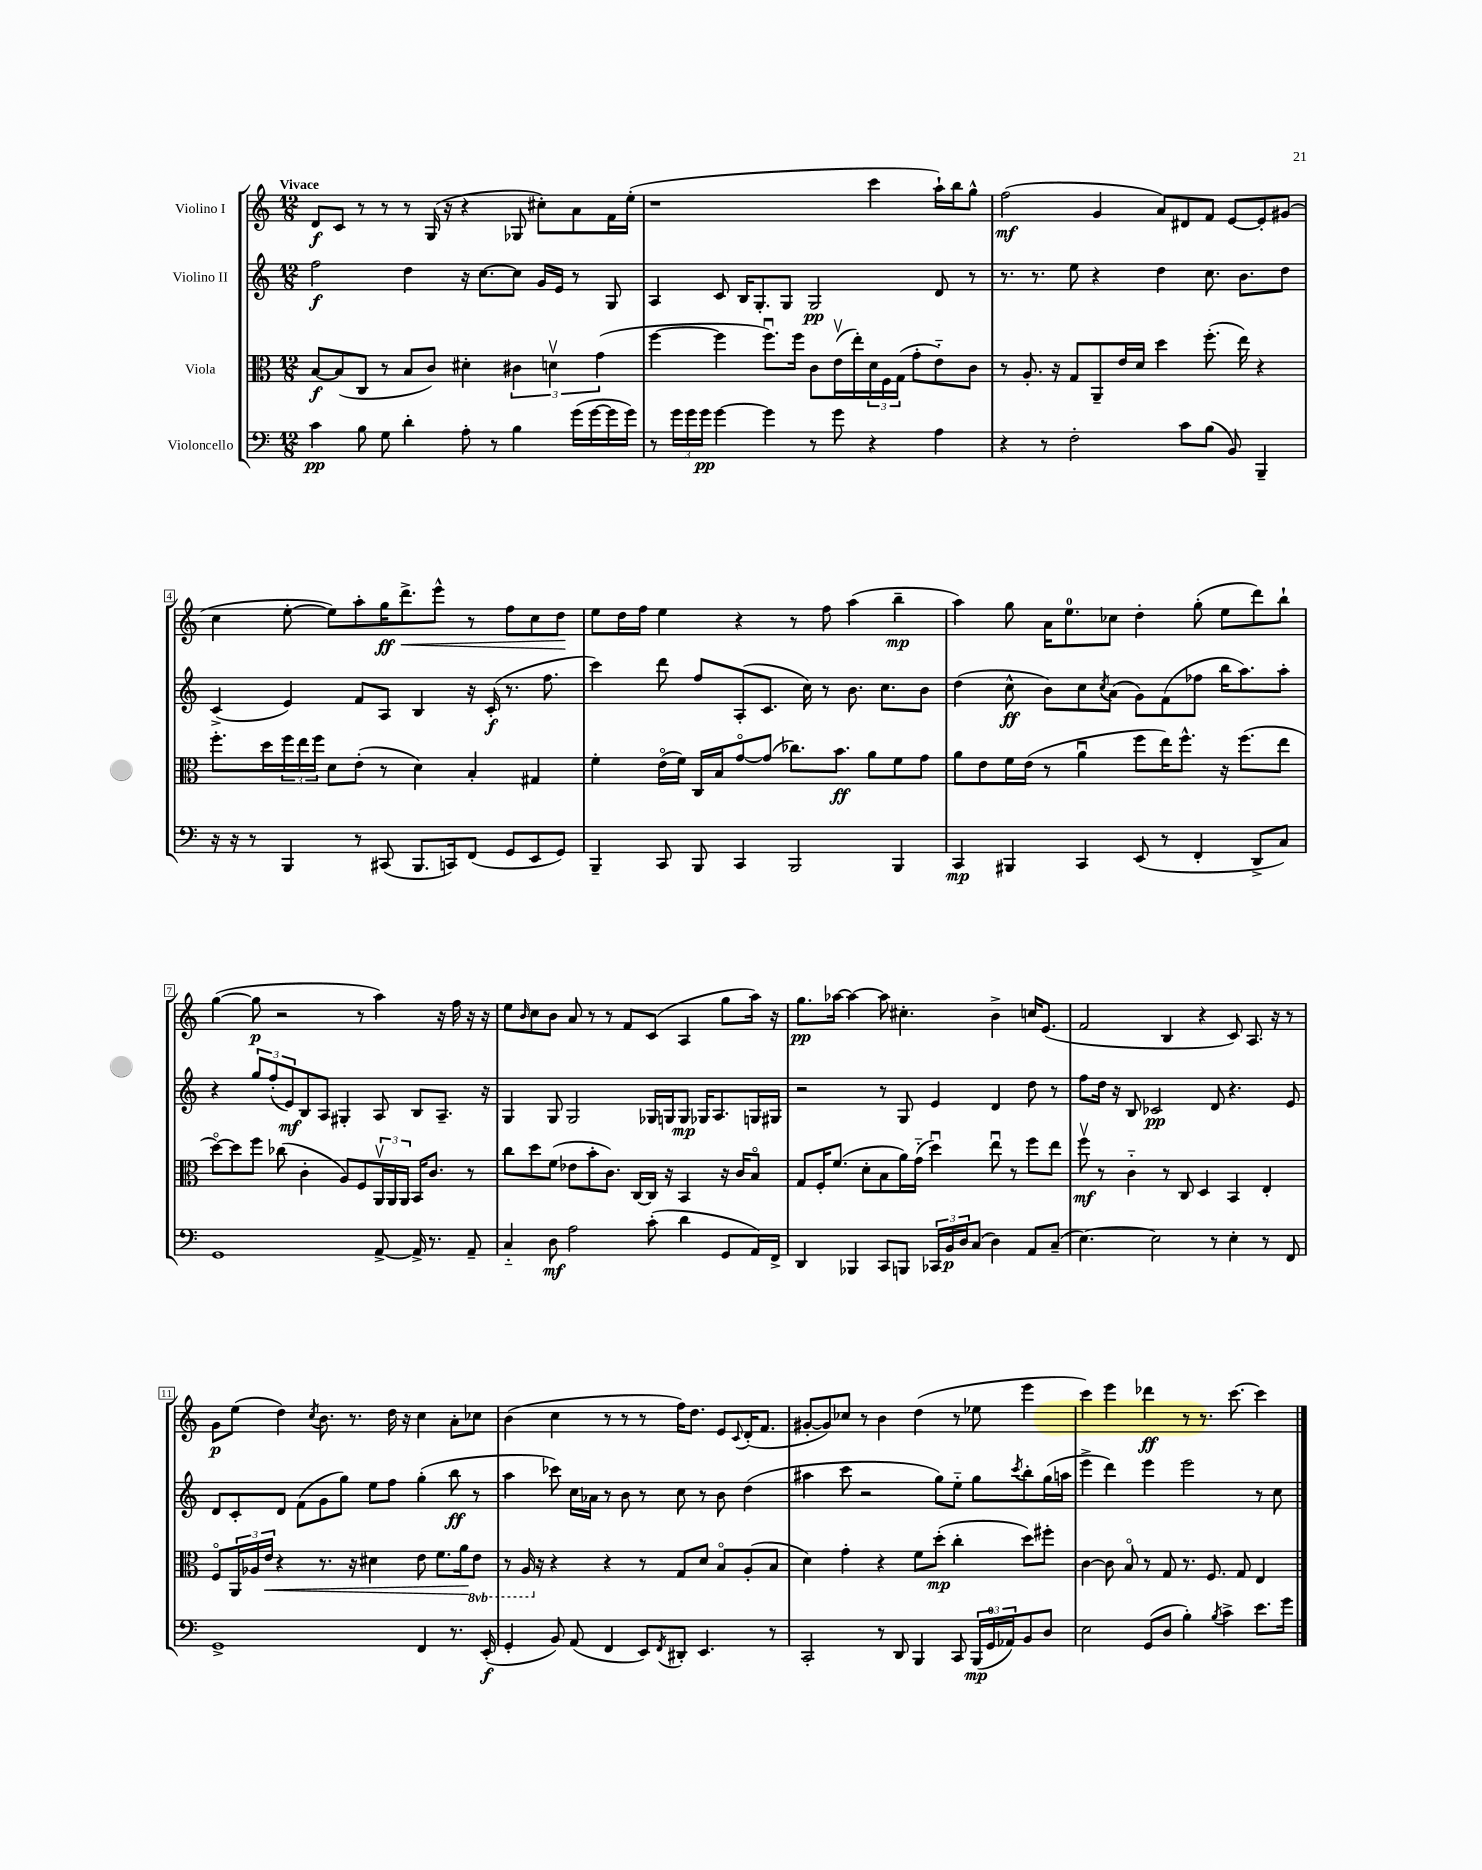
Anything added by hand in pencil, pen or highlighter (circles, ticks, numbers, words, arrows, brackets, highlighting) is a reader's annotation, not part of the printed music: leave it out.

**kern	**dynam	**kern	**dynam	**kern	**dynam	**kern	**dynam
*part4	*part4	*part3	*part3	*part2	*part2	*part1	*part1
*staff4	*staff4	*staff3	*staff3	*staff2	*staff2	*staff1	*staff1
*I"Violoncello	*	*I"Viola	*	*I"Violino II	*	*I"Violino I	*
*clefF4	*	*clefC3	*	*clefG2	*	*clefG2	*
*k[]	*	*k[]	*	*k[]	*	*k[]	*
*M12/8	*	*M12/8	*	*M12/8	*	*M12/8	*
=1	=1	=1	=1	=1	=1	=1	=1
!	!	!	!	!	!	!LO:TX:a:B:t=Vivace	!
4c\	pp	[8B/L	f	2ff\	f	8d/L	f
.	.	(8B/]	.	.	.	8c/J	.
8B\	.	8C/J	.	.	.	8r	.
8G\	.	8r	.	.	.	8r	.
4d'\	.	8B/L	.	4dd\	.	8r	.
.	.	8c/J)	.	.	.	(16G/	.
.	.	.	.	.	.	16r	.
8A'\	.	4d#X'\	.	16r	.	4r	.
.	.	.	.	[8.cc\L	.	.	.
8r	.	.	.	.	.	.	.
4B\	.	6c#X\	.	8cc\J]	.	8G-X/	.
.	.	.	.	16g/LL	.	8cc#X'\L)	.
.	.	6dnv\	.	.	.	.	.
.	.	.	.	16e/JJ	.	.	.
(16g\LL	.	.	.	8r	.	8a\	.
[16g\	.	.	.	.	.	.	.
.	.	(6g\	.	.	.	.	.
16g\]	.	.	.	8G/	.	16f\L	.
16g\JJ)	.	.	.	.	.	(16ee'\JJ	.
=2	=2	=2	=2	=2	=2	=2	=2
8r	.	[4ff\	.	4A/	.	1r	.
24g\LL	.	.	.	.	.	.	.
24g\	.	.	.	.	.	.	.
24g\JJ	pp	.	.	.	.	.	.
[4g\	.	4ff\]	.	8c/	.	.	.
.	.	.	.	16B/KL	.	.	.
.	.	.	.	8.G'/	.	.	.
4g\]	.	8.ffu\L)	.	.	.	.	.
.	.	.	.	8G/J	.	.	.
.	.	16ff\Jk	.	.	.	.	.
8r	.	8c\L	.	2G/	pp	.	.
8g\	.	(16ev\L	.	.	.	.	.
.	.	16ee'\)	.	.	.	.	.
4r	.	24d\	.	.	.	4ccc\	.
.	.	24F\	.	.	.	.	.
.	.	(24G\JJ	.	.	.	.	.
.	.	8g'\L	.	.	.	.	.
4A\	.	8e\)	.	8d/	.	16aa`\LL)	.
.	.	.	.	.	.	16bb\J	.
.	.	8c\J	.	8r	.	8gg^^\J	.
=3	=3	=3	=3	=3	=3	=3	=3
4r	.	8r	.	8.r	.	(2ff\	mf
.	.	8.A'/	.	.	.	.	.
.	.	.	.	8.r	.	.	.
8r	.	.	.	.	.	.	.
.	.	16r	.	.	.	.	.
2F'\	.	8G/L	.	8ee\	.	.	.
.	.	8AA~/	.	4r	.	4g/	.
.	.	16e/L	.	.	.	.	.
.	.	16d/JJ	.	.	.	.	.
.	.	4dd\	.	4dd\	.	8a/L)	.
8c\L	.	.	.	.	.	8d#X/	.
(8B\J	.	(8.ff'\	.	8.cc\	.	8f/J	.
8BB/)	.	.	.	.	.	[8e/L	.
.	.	16ee\)	.	8.b\L	.	.	.
4BBB~/	.	4r	.	.	.	8e'/]	.
.	.	.	.	8dd\J	.	(8g#X/J	.
!!LO:LB:g=z
=4	=4	=4	=4	=4	=4	=4	=4
16r	.	8.ff'\L	.	(4c^/	.	4cc\	.
16r	.	.	.	.	.	.	.
8r	.	.	.	.	.	.	.
.	.	16dd\L	.	.	.	.	.
4BBB/	.	24ff\	.	4e/)	.	[8ee'\	.
.	.	24ee\	.	.	.	.	.
.	.	24ff\JJ	.	.	.	.	.
.	.	8d\L	.	.	.	8ee\L])	.
8r	.	(8e'\J	.	8f/L	.	8aa'\	.
(8CC#X/	.	8r	.	8A/J	.	16gg\K	ff
!	!	!	!	!	!	!	!LO:HP:b
.	.	.	.	.	.	8.ddd^\	<
8.BBB/L	.	4d\)	.	4B/	.	.	.
.	.	.	.	.	.	8eee^^\J	.
16CCn/k)	.	.	.	.	.	.	.
(8FF/J	.	4B'/	.	16r	.	8r	.
.	.	.	.	(16c'/	f	.	.
8GG/L	.	.	.	8.r	.	8ff\L	.
8EE/	.	4G#X/	.	.	.	8cc\	.
.	.	.	.	8.ff\	.	.	.
8GG/J)	.	.	.	.	.	8dd\J	.
.	.	.	.	.	.	.	[
=5	=5	=5	=5	=5	=5	=5	=5
4BBB~/	.	4f'\	.	4ccc\)	.	8ee\L	.
.	.	.	.	.	.	16dd\L	.
.	.	.	.	.	.	16ff\JJ	.
8CC/	.	(16e\LL	.	8ddd\	.	4ee\	.
.	.	16f\JJ)	.	.	.	.	.
8BBB/	.	16C/LL	.	8ff/L	.	.	.
.	.	16B/J	.	.	.	.	.
4CC/	.	[8g/	.	(8A'/	.	4r	.
.	.	(8g/J]	.	8.c/J	.	.	.
2BBB/	.	8.cc-X\L)	.	.	.	8r	.
.	.	.	.	16cc\)	.	.	.
.	.	.	.	8r	.	8ff\	.
.	.	8.b\J	ff	.	.	.	.
.	.	.	.	8.b\	.	(4aa\	.
.	.	8a\L	.	.	.	.	.
.	.	.	.	8.cc\L	.	.	.
4BBB/	.	8f\	.	.	.	4bb~\	mp
.	.	8g\J	.	8b\J	.	.	.
=6	=6	=6	=6	=6	=6	=6	=6
4CC/	mp	8a\L	.	(4dd\	.	4aa\)	.
.	.	8e\	.	.	.	.	.
4BBB#X/	.	16f\L	.	8cc^^\	ff	8gg\	.
.	.	(16e\JJ	.	.	.	.	.
.	.	8r	.	8b\L)	.	16a\KL	.
.	.	.	.	.	.	8.ee\	.
4CC/	.	4au\	.	8cc\	.	.	.
.	.	.	.	8qcc/	.	.	.
.	.	.	.	(8a\J	.	8cc-X\J	.
(8EE/	.	8ff\L	.	8g\L)	.	4dd'\	.
8r	.	16ee\K)	.	(8f\	.	.	.
.	.	8.ff^^\J	.	.	.	.	.
4FF'/	.	.	.	8ff-X\J	.	(8gg'\	.
.	.	16r	.	16bb\KL	.	8ee\L	.
.	.	(8.ff\L	.	8.aa\)	.	.	.
8DD^/L	.	.	.	.	.	8ddd\)	.
8C/J)	.	8ee\J	.	8aa'\J	.	8bb`\J	.
!!LO:LB:g=z
=7	=7	=7	=7	=7	=7	=7	=7
1GG	.	[8dd\L)	.	4r	.	([4gg\	.
.	.	8dd\]	.	.	.	.	.
.	.	8ff\J	.	12gg/L	.	8gg\]	p
.	.	.	.	(12ff'/	.	.	.
.	.	(8cc-X\	.	.	.	2r	.
.	.	.	.	12e/)	mf	.	.
.	.	4c'\	.	8B/	.	.	.
.	.	.	.	8A/J	.	.	.
.	.	8A/L)	.	4G#X'/	.	.	.
.	.	8F/	.	.	.	8r	.
[8AA^/	.	24AAv/L	.	8A/	.	4aa\)	.
.	.	24AA/	.	.	.	.	.
.	.	24AA/JJ	.	.	.	.	.
16AA^/]	.	16BB/KL	.	8B/L	.	.	.
8.r	.	8.c/J	.	.	.	.	.
.	.	.	.	8.A~/J	.	16r	.
.	.	.	.	.	.	16ff\	.
8AA~/	.	8r	.	.	.	16r	.
.	.	.	.	16r	.	16r	.
=8	=8	=8	=8	=8	=8	=8	=8
4C/	.	8cc\L	.	4G/	.	8ee\L	.
.	.	.	.	.	.	16qqb/	.
.	.	8dd\	.	.	.	8cc\	.
8D\	mf	(8f\J	.	8G/	.	8b\J	.
2A\	.	8e-X\L	.	2G/	.	8a/	.
.	.	8b'\	.	.	.	8r	.
.	.	8.c\J)	.	.	.	8r	.
.	.	.	.	.	.	8f/L	.
.	.	[16C/LL	.	.	.	.	.
(8c'\	.	16C/JJ]	.	16G-X/LL	.	(8c/J	.
.	.	16r	.	16Gn/J	.	.	.
4d\	.	4BB/	.	8G/J	mp	4A/	.
.	.	.	.	16G-X/KL	.	.	.
.	.	.	.	8.A/	.	.	.
8GG/L	.	16r	.	.	.	8gg\L	.
.	.	16c/KL	.	.	.	.	.
16AA/L)	.	8B/J	.	16Gn/L	.	16aa\Jk)	.
16FF^/JJ	.	.	.	16G#X/JJ	.	16r	.
=9	=9	=9	=9	=9	=9	=9	=9
4DD/	.	8G/L	.	2r	.	8.gg\L	pp
.	.	16F'/K	.	.	.	.	.
.	.	(8.f/J	.	.	.	[16aa-X\Jk	.
4BBB-X/	.	.	.	.	.	4aa-\_	.
.	.	8d'\L	.	.	.	.	.
8CC/L	.	8B\	.	8r	.	8aa-\]	.
8BBBn/J	.	16a\L)	.	8G/	.	4.cc#X'\	.
.	.	(16g\JJ	.	.	.	.	.
24CC-X/LL	.	4ddu\)	.	4e/	.	.	.
24BB/	p	.	.	.	.	.	.
24D/J	.	.	.	.	.	.	.
(8C/J	.	.	.	.	.	.	.
4D\)	.	8eeu\	.	4d/	.	4b^\	.
.	.	8r	.	.	.	.	.
8AA/L	.	8ff\L	.	8dd\	.	16ccn/KL	.
.	.	.	.	.	.	(8.e/J	.
(8C~/J	.	8ee\J	.	8r	.	.	.
=10	=10	=10	=10	=10	=10	=10	=10
[4.E\)	.	8ffv\	mf	8ff\L	.	2f/	.
.	.	8r	.	16dd\Jk	.	.	.
.	.	.	.	16r	.	.	.
.	.	4c\	.	8B/	.	.	.
2E\]	.	.	.	2c-X/	pp	.	.
.	.	8r	.	.	.	4B/	.
.	.	8C/	.	.	.	.	.
.	.	4D/	.	.	.	4r	.
8r	.	.	.	8d/	.	.	.
4E'\	.	4BB/	.	4.r	.	8c/)	.
.	.	.	.	.	.	8.A/	.
8r	.	4E'/	.	.	.	.	.
.	.	.	.	.	.	16r	.
8FF/	.	.	.	8e/	.	8r	.
!!LO:LB:g=z
=11	=11	=11	=11	=11	=11	=11	=11
1GG^	.	8F/L	.	8d/L	.	8g\L	p
.	.	24AA/L	.	8c'/	.	(8ee\J	.
.	.	24A-X/	.	.	.	.	.
!	!	!	!LO:HP:b	!	!	!	!
.	.	24e/JJ	<	.	.	.	.
.	.	4r	.	8d/J	.	4dd\)	.
.	.	.	.	(8f\L	.	.	.
.	.	.	.	.	.	8qcc/	.
.	.	8.r	.	8g\	.	8.b\	.
.	.	.	.	8gg\J)	.	.	.
.	.	16r	.	.	.	8.r	.
.	.	4d#X\	.	8ee\L	.	.	.
.	.	.	.	8ff\J	.	16dd\	.
.	.	.	.	.	.	16r	.
4FF/	.	8e\	.	(4gg'\	.	4cc\	.
.	.	8.f\L	.	.	.	.	.
8.r	.	.	.	8bb\	ff	8a'\L	.
.	.	16a\k	.	.	.	.	.
*	*	*8ba	*	*	*	*	*
.	.	8E\J	[	8r	.	8cc-X\J	.
(16EE'/	f	.	.	.	.	.	.
=12	=12	=12	=12	=12	=12	=12	=12
4GG'/	.	8r	.	4aa\	.	(4b\	.
.	.	16AA/	.	.	.	.	.
*	*	*X8ba	*	*	*	*	*
.	.	16r	.	.	.	.	.
8BB/)	.	4r	.	8ccc-X\)	.	4cc\	.
(8AA/	.	.	.	16cc\LL	.	.	.
.	.	.	.	16a-X\JJ	.	.	.
4FF/	.	4r	.	8r	.	8r	.
.	.	.	.	8b\	.	8r	.
8EE/L)	.	8r	.	8r	.	8r	.
8qFF/	.	.	.	.	.	.	.
8DD#X'/J	.	8G/L	.	8cc\	.	16ff\KL)	.
.	.	.	.	.	.	8.dd\J	.
4.EE/	.	8d/J	.	8r	.	.	.
.	.	8B/L	.	8b\	.	8e/L	.
.	.	.	.	.	.	8qqc/	.
.	.	(8A'/	.	(4dd\	.	(16d'/K	.
.	.	.	.	.	.	8.f/J	.
8r	.	8B/J	.	.	.	.	.
=13	=13	=13	=13	=13	=13	=13	=13
2CC'/	.	4d\)	.	4aa#X\	.	[8g#X'/L	.
.	.	.	.	.	.	8g#/])	.
.	.	4g'\	.	8ccc\	.	8cc-X/J	.
.	.	.	.	2r	.	8r	.
8r	.	4r	.	.	.	4b\	.
8DD/	.	.	.	.	.	.	.
4BBB/	.	8f\L	.	.	.	(4dd\	.
.	.	(8dd'\J	mp	8gg\L)	.	.	.
8CC/	.	4cc'\	.	8ee\J	.	8r	.
(24BBB/LL	mp	.	.	8gg\L	.	8ee-X\	.
24GG/	.	.	.	.	.	.	.
24AA-X/J)	.	.	.	.	.	.	.
.	.	.	.	8qccc/	.	.	.
8BB/	.	8dd\L)	.	8bb'\	.	4eee\	.
8D/J	.	8ff#X'\J	.	(16gg\L	.	.	.
.	.	.	.	16aan\JJ	.	.	.
=14	=14	=14	=14	=14	=14	=14	=14
2E\	.	[4c\	.	4eee^\	.	4ccc\)	.
.	.	8c\]	.	4ddd\)	.	4eee\	.
.	.	8B/	.	.	.	.	.
(8GG/L	.	8r	.	4eee\	.	4ddd-X\	ff
8D/J	.	8G/	.	.	.	.	.
4B'\)	.	8.r	.	2eee\	.	8r	.
.	.	.	.	.	.	8.r	.
.	.	8.F/	.	.	.	.	.
8qB/	.	.	.	.	.	.	.
4c^\	.	.	.	.	.	.	.
.	.	.	.	.	.	[8.ccc\	.
.	.	8G/	.	.	.	.	.
8.e\L	.	4E/	.	8r	.	4ccc\]	.
.	.	.	.	8cc\	.	.	.
16g\Jk	.	.	.	.	.	.	.
==	==	==	==	==	==	==	==
*-	*-	*-	*-	*-	*-	*-	*-
